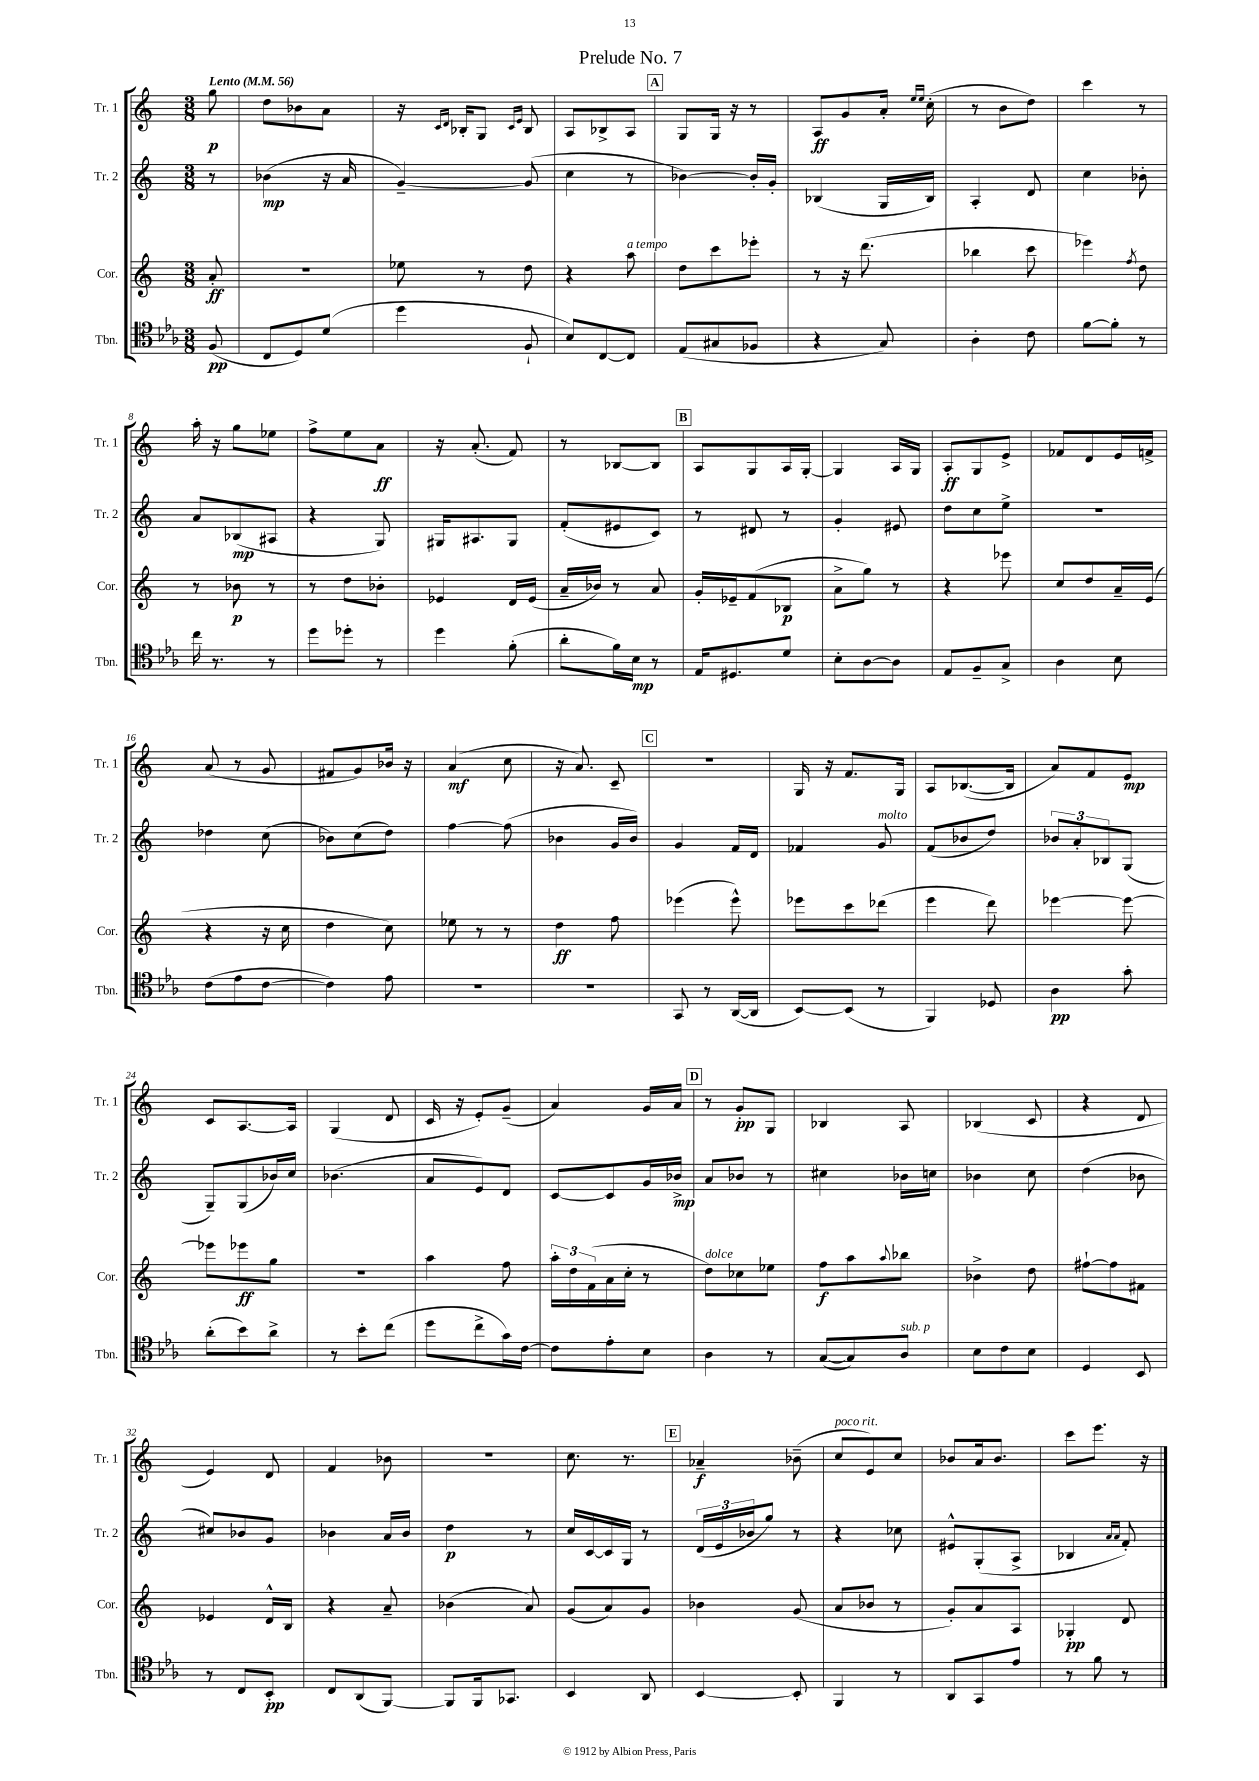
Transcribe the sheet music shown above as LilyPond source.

\header { title = "Prelude No. 7" }
<<
\new StaffGroup <<
\new Staff = "s0" \with { instrumentName = "Tr. 1" shortInstrumentName = "Tr. 1" } {
    \clef treble \key c \major \numericTimeSignature \time 3/8 \partial 8 \tempo "Lento" 4 = 56
    g''8\p |
    d''8 bes'8 a'8 |
    r16 \grace { c'16 d'16 } bes16-. g8 \grace { c'16 e'16 } bes8 |
    a8 bes8-> a8 |
    \mark \markup { \box "A" } g8 g16 r16 r8 |
    a8\ff g'8 a'16-. \grace { e''16 e''16 } c''16-.( |
    r8 b'8 d''8) |
    c'''4 r8 |
    a''16-. r16 g''8 ees''8 |
    f''8-> e''8 a'8\ff |
    r16 a'8.-.( f'8) |
    r8 bes8~ bes8 |
    \mark \markup { \box "B" } a8 g8 a16 g16~-. |
    g4 a16 g16 |
    a8-.\ff g8 e'8-> |
    fes'8 d'8 e'16 f'16-> |
    a'8( r8 g'8 |
    fis'8 g'8) bes'16 r16 |
    a'4\mf( c''8 |
    r16 a'8.) c'8-- |
    \mark \markup { \box "C" } R4. |
    g16 r16 f'8. g16 |
    a8 bes8.~( bes16 |
    a'8) f'8 e'8\mp |
    c'8 a8.~ a16 |
    g4( d'8 |
    c'16 r16 e'8-.) g'8--( |
    a'4) g'16 a'16 |
    \mark \markup { \box "D" } r8 g'8-.\pp g8 |
    bes4 a8 |
    bes4( c'8 |
    r4 d'8 |
    e'4) d'8 |
    f'4 bes'8 |
    R4. |
    c''8. r8. |
    \mark \markup { \box "E" } aes'4--\f bes'8--( |
    c''8^\markup { \italic "poco rit." } e'8) c''8 |
    bes'8 a'16 bes'8. |
    c'''8 e'''8. r16 \bar "|." |
}
\new Staff = "s1" \with { instrumentName = "Tr. 2" shortInstrumentName = "Tr. 2" } {
    \clef treble \key c \major \numericTimeSignature \time 3/8 \partial 8
    r8 |
    bes'4\mp( r16 a'16 |
    g'4~--) g'8( |
    c''4 r8 |
    \mark \markup { \box "A" } bes'4~) bes'16-. g'16-. |
    bes4( g16 bes16) |
    a4-. d'8 |
    c''4 bes'8-. |
    a'8 bes8\mp( ais8 |
    r4 g8) |
    gis16 ais8. gis8 |
    f'8-.( eis'8 c'8) |
    \mark \markup { \box "B" } r8 dis'8 r8 |
    g'4-. eis'8 |
    d''8 c''8 e''8-> |
    R4. |
    des''4 c''8( |
    bes'8) c''8( d''8) |
    f''4~ f''8( |
    bes'4 g'16 bes'16) |
    \mark \markup { \box "C" } g'4 f'16 d'16 |
    fes'4 g'8^\markup { \italic "molto" } |
    f'8( bes'8 d''8) |
    \tuplet 3/2 { bes'8 a'8-. bes8 } g8( |
    g8--) g8( bes'16) c''16 |
    bes'4.( |
    a'8 e'8) d'8 |
    c'8~ c'8 g'16 bes'16->\mp |
    \mark \markup { \box "D" } a'8 bes'8 r8 |
    cis''4 bes'16 c''16 |
    bes'4 c''8 |
    d''4( bes'8 |
    cis''8) bes'8 g'8 |
    bes'4 a'16 bes'16 |
    d''4\p r8 |
    c''16 c'16~ c'16 g16 r8 |
    \mark \markup { \box "E" } \tuplet 3/2 { d'16( e'16 bes'16 } g''8) r8 |
    r4 ces''8 |
    eis'8-^ g8-.( a8-> |
    bes4 \grace { a'16 a'16 } f'8-.) \bar "|." |
}
\new Staff = "s2" \with { instrumentName = "Cor." shortInstrumentName = "Cor." } {
    \clef treble \key c \major \numericTimeSignature \time 3/8 \partial 8
    a'8-.\ff |
    R4. |
    ees''8 r8 d''8 |
    r4 a''8^\markup { \italic "a tempo" } |
    \mark \markup { \box "A" } d''8 c'''8 ees'''8-. |
    r8 r16 d'''8.( |
    bes''4 c'''8 |
    ees'''4) \acciaccatura { f''8 } d''8 |
    r8 bes'8\p r8 |
    r8 d''8 bes'8-. |
    ees'4 d'16 ees'16( |
    a'16-- bes'16) r8 a'8 |
    \mark \markup { \box "B" } g'16-. ees'16-- f'8( bes8\p |
    a'8-> g''8) r8 |
    r4 ees'''8 |
    c''8 d''8 a'16-- e'16( |
    r4 r16 c''16 |
    d''4 c''8) |
    ees''8 r8 r8 |
    d''4\ff f''8 |
    \mark \markup { \box "C" } ees'''4( ees'''8-^) |
    ees'''8 c'''8 des'''8( |
    e'''4 d'''8) |
    ees'''4~ ees'''8~ |
    ees'''8 ees'''8\ff g''8 |
    R4. |
    a''4 f''8 |
    \tuplet 3/2 { a''16-. d''16 f'16( } a'16 c''16-. r8 |
    \mark \markup { \box "D" } d''8^\markup { \italic "dolce" }) ces''8 ees''8 |
    f''8\f a''8 \appoggiatura { a''8 } bes''8 |
    bes'4-> d''8 |
    fis''8~-! fis''8 fis'8 |
    ees'4 d'16-^ b16 |
    r4 a'8-- |
    bes'4( a'8) |
    g'8( a'8) g'8 |
    \mark \markup { \box "E" } bes'4 g'8( |
    a'8 bes'8 r8 |
    g'8-.) a'8 a8 |
    ges4-.\pp d'8 \bar "|." |
}
\new Staff = "s3" \with { instrumentName = "Tbn." shortInstrumentName = "Tbn." } {
    \clef tenor \key ees \major \numericTimeSignature \time 3/8 \partial 8
    f8\pp( |
    c8 d8) d'8( |
    d''4 f8-! |
    bes8) c8~ c8 |
    \mark \markup { \box "A" } ees8( gis8 fes8 |
    r4 g8) |
    aes4-. c'8 |
    f'8~ f'8-. r8 |
    c''16 r8. r8 |
    d''8 des''8-. r8 |
    d''4 f'8-.( |
    aes'8-. f'16) bes16\mp r8 |
    \mark \markup { \box "B" } ees16 dis8. d'8 |
    bes8-. aes8~ aes8 |
    ees8 f8-- g8-> |
    aes4 bes8 |
    c'8( ees'8 c'8~ |
    c'4) ees'8 |
    R4. |
    R4. |
    \mark \markup { \box "C" } g,8 r8 aes,16~( aes,16 |
    bes,8~) bes,8( r8 |
    f,4) des8 |
    aes4\pp g'8-. |
    aes'8-.( bes'8) aes'8-> |
    r8 bes'8-. c''8( |
    d''8 c''8-> g'16) c'16~ |
    c'8 ees'8-. bes8 |
    \mark \markup { \box "D" } aes4 r8 |
    g8~( g8) aes8^\markup { \italic "sub. p" } |
    bes8 c'8 bes8 |
    d4 bes,8 |
    r8 c8 bes,8-.\pp |
    c8 aes,8( f,8~) |
    f,8 f,16 ges,8. |
    bes,4 aes,8 |
    \mark \markup { \box "E" } bes,4~ bes,8-. |
    f,4 r8 |
    aes,8 g,8 ees'8 |
    r8 f'8 r8 \bar "|." |
}
>>
>>
